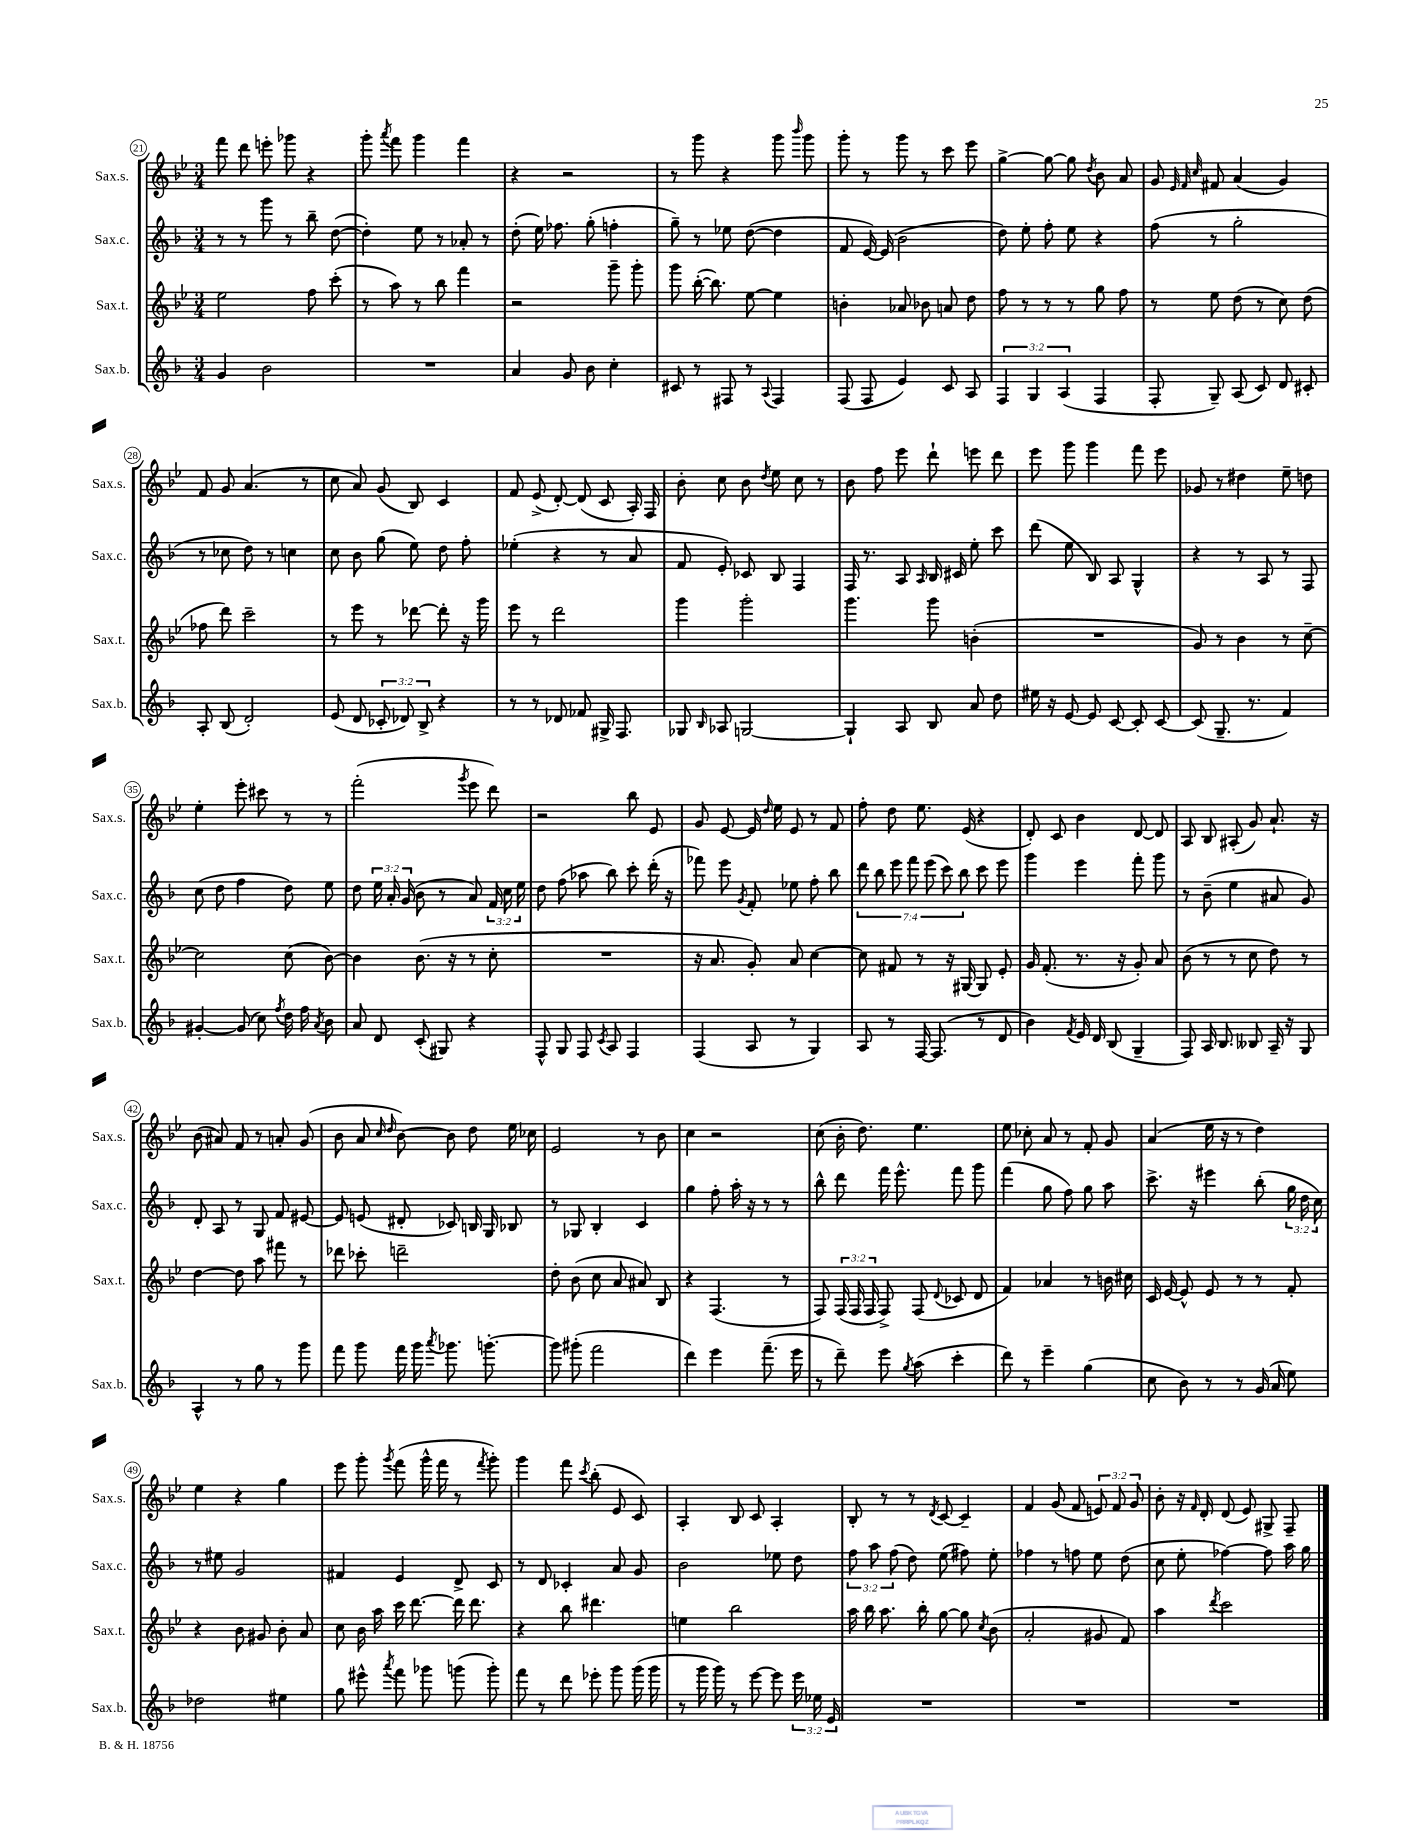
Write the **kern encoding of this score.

**kern	**kern	**kern	**kern
*part4	*part3	*part2	*part1
*staff4	*staff3	*staff2	*staff1
*I"Sax.b.	*I"Sax.t.	*I"Sax.c.	*I"Sax.s.
*I'Sax.b.	*I'Sax.t.	*I'Sax.c.	*I'Sax.s.
*clefG2	*clefG2	*clefG2	*clefG2
*k[b-]	*k[b-e-]	*k[b-]	*k[b-e-]
*M3/4	*M3/4	*M3/4	*M3/4
=21	=21	=21	=21
4g/	2ee-\	8r	8fff\
.	.	8r	8ddd\
2b-\	.	8ggg\	8eeen'\
.	.	8r	8ggg-X\
.	8ff\	8bb-~\	4r
.	(8ccc'\	([8dd\	.
=22	=22	=22	=22
2.r	8r	4dd'\])	8ggg'\
.	.	.	8qaaa/
.	8aa\)	.	8fff\
.	8r	8ee\	4ggg\
.	8bb-\	8r	.
.	4fff\	8a-X'/	4fff\
.	.	8r	.
=23	=23	=23	=23
4a/	2r	(8dd'\	4r
.	.	16ee\)	.
.	.	8.ff-X\	.
8g/	.	.	2r
8b-\	.	(8gg'\	.
4cc'\	8ggg~\	4ffn'\	.
.	8ggg'\	.	.
=24	=24	=24	=24
8c#X/	8ggg\	8gg~\)	8r
8r	([16bb-'\	8r	8ggg\
.	8.bb-\])	.	.
8F#X/	.	8ee-X\	4r
8r	[8ee-\	([8dd\	.
8qqA/	.	.	.
4F#/	4ee-\]	4dd\]	8ggg\
.	.	.	16qqbbb-/
.	.	.	8ggg\
=25	=25	=25	=25
(8F/	4bn'\	8f/	8ggg'\
8F/	.	[16e/)	8r
.	.	(16e/]	.
4e/)	8a-X/	2b-\	8ggg\
.	8b-X\	.	8r
8c/	8an/	.	8ccc\
8A/	8dd\	.	8eee-\
=26	=26	=26	=26
6F/	8ff\	8dd\)	[4gg^\
.	8r	8ee'\	.
6G/	.	.	.
.	8r	8ff'\	8gg\_
(6A/	.	.	.
.	8r	8ee\	8gg\]
.	.	.	8qdd/
4F/	8gg\	4r	8b-\
.	8ff\	.	8a/
=27	=27	=27	=27
8F'/	8r	(8ff\	8g/
.	.	.	32qqe-/
.	.	.	32qqf/
.	.	.	32qqcc/
8G~/)	8ee-\	8r	8f#X/
(8A/	(8dd\	2gg'\	(4a/
8c/)	8r	.	.
8d/	8cc\)	.	4g/)
8c#X'/	(8dd\	.	.
!!LO:LB:g=z
=28	=28	=28	=28
8A'/	8ff-X\	8r	8f/
(8B-/	8ddd\)	8cc-X\	8g/
2d'/)	2ccc~\	8dd\)	(4.a/
.	.	8r	.
.	.	4ccn\	.
.	.	.	8r
=29	=29	=29	=29
(8e/	8r	8cc\	8cc\
8d/	8eee-\	8b-\	8a/)
12c-X'/	8r	(8gg\	(8g/
12d-X/)	.	.	.
.	[8ddd-X\	8ee\)	8B-/)
12B-^/	.	.	.
4r	8ddd-'\]	8dd\	4c/
.	16r	8ff'\	.
.	16ggg\	.	.
=30	=30	=30	=30
8r	8eee-\	(4ee-X'\	8f/
8r	8r	.	(8e-^/
8d-X/	2ddd\	4r	[8d'/)
8f-X/	.	.	(8d/]
16G#X^/	.	8r	8c/
8.F/	.	.	.
.	.	8a/	16A'/)
.	.	.	16F/
=31	=31	=31	=31
8G-X/	4ggg\	8f/	8b-'\
16qqB-/	.	.	.
8A-X/	.	8e'/)	8cc\
[2Gn/	2ggg'\	8c-X/	8b-\
.	.	.	8qdd/
.	.	8B-/	8ee-\
.	.	4F/	8cc\
.	.	.	8r
=32	=32	=32	=32
4G`/]	4.ggg\	16F/	8b-\
.	.	8.r	.
.	.	.	8ff\
8A/	.	8A/	8eee-\
.	.	16qqA/	.
8B-/	8ggg\	16B-/	8ddd`\
.	.	16c#X/	.
8a/	(4bn'\	8ee'\	8eeen\
8dd\	.	8ccc\	8ddd\
=33	=33	=33	=33
16ee#X\	2.r	(8ddd\	8eee-\
16r	.	.	.
[8e/	.	8ee\	8ggg\
8e/]	.	8B-/)	4ggg\
[8c/	.	8A/	.
8c'/]	.	4G^^/	8fff\
[8c/	.	.	8eee-\
=34	=34	=34	=34
(8c/]	8g/)	4r	8g-X/
8.G~/	8r	.	8r
.	4b-\	8r	4dd#X\
8.r	.	.	.
.	.	8A/	.
4f/)	8r	8r	8ee-~\
.	[8cc~\	8F/	8ddn\
!!LO:LB:g=z
=35	=35	=35	=35
[4g#X'/	2cc\]	(8cc\	4ee-'\
.	.	8dd\	.
(8g#/]	.	4ff\	8eee-'\
8cc\)	.	.	8ccc#X\
8qff/	.	.	.
16dd\	(8cc\	8dd\)	8r
16ff\	.	.	.
8qa/	.	.	.
8b-\	[8b-\)	8ee\	8r
=36	=36	=36	=36
8a/	4b-\]	8dd\	(2fff'\
8d/	.	24ee\	.
.	.	24a'/	.
.	.	(24g/	.
(8c'/	(8.b-\	8b-\	.
8G#X/)	.	8r	.
.	16r	.	.
.	.	.	8qggg/
4r	8r	8a/)	8eee-\
.	8cc'\	24f/	8ddd\)
.	.	24cc\	.
.	.	24ee\	.
=37	=37	=37	=37
8F^^/	2.r	8dd\	2r
8G/	.	(8ff\	.
8F/	.	8aa-X\	.
8qc/	.	.	.
8A/	.	8bb-\)	.
4F/	.	8ccc'\	8bb-\
.	.	(16ddd'\	8e-/
.	.	16r	.
=38	=38	=38	=38
(4F/	16r	8fff-X\)	8g/
.	8.a/	.	.
.	.	8eee\	[8e-/
.	.	8qg/	.
8A/	8g'/)	8f'/	16e-/]
.	.	.	16qqdd/
.	.	.	16ee-\
8r	8a/	8ee-X\	8e-/
4G/)	[4cc\	8ff'\	8r
.	.	8bb-\	8f/
=39	=39	=39	=39
8A/	8cc\]	14ddd\	8ff'\
.	.	14bb-\	.
8r	8f#X/	.	8dd\
.	.	14eee\	.
.	.	14fff\	.
[16F/	8r	.	8.ee-\
.	.	(14eee\	.
(8.F/]	.	.	.
.	.	14ccc\)	.
.	16r	.	.
.	.	14bb-\	.
.	[16G#X/	.	(16e-/
8r	8G#/]	8ccc\	4r
8d/	8e-'/	8eee\	.
=40	=40	=40	=40
4b-\)	16g/	4ggg\	8d'/)
.	(8.f'/	.	.
.	.	.	8c/
8qf/	.	.	.
16e/	8.r	4eee\	4b-\
16d/	.	.	.
(8B-/	.	.	.
.	16r	.	.
4G~/	8g'/)	8fff'\	[8d/
.	8a/	8ggg\	8d/]
=41	=41	=41	=41
8F/)	(8b-\	8r	8A/
16A/	8r	(8b-~\	8B-/
8.B-/	.	.	.
.	8r	4ee\	(8A#X'/
8B--X/	8cc\	.	8g/)
16A~/	8dd\)	8a#X/	8.a`/
16r	.	.	.
8G/	8r	8g/)	.
.	.	.	16r
!!LO:LB:g=z
=42	=42	=42	=42
4A^^/	[4dd\	8d'/	(8b-\
.	.	8A/	8a#X/)
8r	8dd\]	8r	8f/
8gg\	8aa\	8G/	8r
8r	8fff#X\	8f/	8an'/
8ggg\	8r	[8e#X/	(8g/
=43	=43	=43	=43
8fff\	8ddd-X\	8e#/]	8b-\
8ggg\	8ccc-X'\	(8en/	8a/
.	.	.	16qqcc/
.	.	.	16qqdd/
16fff\	2dddn~\	8d#X'/	[8b-\)
16ggg\	.	.	.
8qaaa/	.	.	.
8.ggg-X\	.	8c-X/)	8b-\]
.	.	16Bn/	8dd\
[8.gggn'\	.	16G/	.
.	.	8B-X/	16ee-\
.	.	.	16cc-X\
=44	=44	=44	=44
8ggg\]	8dd'\	8r	2e-/
(8ggg#X'\	(8b-\	8G-X/	.
2fff\	8cc\	4B-'/	.
.	8a/	.	.
.	8a#X/)	4c/	8r
.	8B-/	.	8b-\
=45	=45	=45	=45
4ddd\)	4r	4gg\	4cc\
4eee\	(4.F/	8ff'\	2r
.	.	16aa'\	.
.	.	16r	.
(8.fff~\	.	8r	.
.	8r	8r	.
16eee\	.	.	.
=46	=46	=46	=46
8r	8F/)	8bb-^^\	(8cc\
8ddd~\)	(24F/	8ddd\	16b-'\
.	24F/	.	.
.	.	.	8.dd\)
.	24F/	.	.
8eee\	8F^/)	16fff\	.
.	.	8.eee^^\	.
8qgg/	.	.	.
(8aa\	(8F/	.	4.ee-\
.	8qqd/	.	.
4ccc'\	8c-X/	8fff\	.
.	8d/	8ggg\	.
=47	=47	=47	=47
8ddd\)	4f/)	(4fff\	8ee-\
8r	.	.	8cc-X'\
4eee~\	4a-X/	8gg\	8a/
.	.	8ff\)	8r
(4gg\	8r	8gg\	8f'/
.	16bn\	8aa\	8g/
.	16cc#X\	.	.
=48	=48	=48	=48
8cc\	16c/	8.ccc^\	(4a/
.	[16e-/	.	.
8b-\)	8e-^^/]	.	.
.	.	16r	.
8r	8e-/	4eee#X\	16ee-\
.	.	.	16r
8r	8r	.	8r
(16g/	8r	(8bb-'\	4dd\)
16a/	.	.	.
8ee\)	8f'/	24gg\	.
.	.	24dd\	.
.	.	24cc\)	.
!!LO:LB:g=z
=49	=49	=49	=49
2dd-X\	4r	8r	4ee-\
.	.	8ee#X\	.
.	8b-\	2g/	4r
.	8g#X/	.	.
4ee#X\	8b-'\	.	4gg\
.	8a/	.	.
=50	=50	=50	=50
8gg\	8cc\	4f#X/	8eee-\
8eee#X^^\	16b-\	.	8ggg'\
.	16aa\	.	.
8qaaa/	.	.	8qggg/
8fff\	16ccc\	4e/	(8fff\
.	[8.ddd\	.	.
8ggg-X\	.	.	16ggg^^\
.	.	.	16fff\
(8gggn\	16ddd\]	8d^/	8r
.	8.ddd\	.	.
.	.	.	8qfff/
8ggg'\)	.	8c/	8ggg'\)
=51	=51	=51	=51
8fff\	4r	8r	4ggg\
8r	.	8d/	.
8ddd\	8bb-\	4c-X'/	8fff\
.	.	.	8qccc/
8eee-X'\	4.ddd#X\	.	(8bb-'\
8ggg\	.	8a/	8e-/
(16ggg\	.	8g/	8c/)
16ggg\	.	.	.
=52	=52	=52	=52
8r	4een\	2b-\	4A'/
16ggg\	.	.	.
16ggg\)	.	.	.
8r	2bb-\	.	8B-/
[8eee\	.	.	8c/
8eee\]	.	8ee-X\	4A'/
24eee\	.	8dd\	.
24ee-X\	.	.	.
24e/	.	.	.
=53	=53	=53	=53
2.r	16aa\	12ff\	8B-'/
.	16bb-\	.	.
.	.	12aa\	.
.	8.aa\	.	8r
.	.	(12ff\	.
.	.	8dd\)	8r
.	16bb-'\	.	.
.	.	.	8qd/
.	[8gg\	(8ee\	[8c/
.	8gg\]	8ff#X\)	4c~/]
.	8qcc/	.	.
.	(8b-\	8ee'\	.
=54	=54	=54	=54
2.r	2a'/	4ff-X\	4f/
.	.	8r	(8g/
.	.	8ffn\	8f/
.	8g#X/	8ee\	12en/)
.	.	.	12f/
.	8f/)	(8dd\	.
.	.	.	12g/
=55	=55	=55	=55
2.r	4aa\	8cc\	8b-'\
.	.	8ee'\	16r
.	.	.	16qqf/
.	.	.	16d'/
.	8qddd/	.	.
.	2ccc\	[4ff-X\)	(8d/
.	.	.	8e-/)
.	.	8ff-\]	8G#X^/
.	.	16aa\	8F~/
.	.	16gg\	.
==	==	==	==
*-	*-	*-	*-
